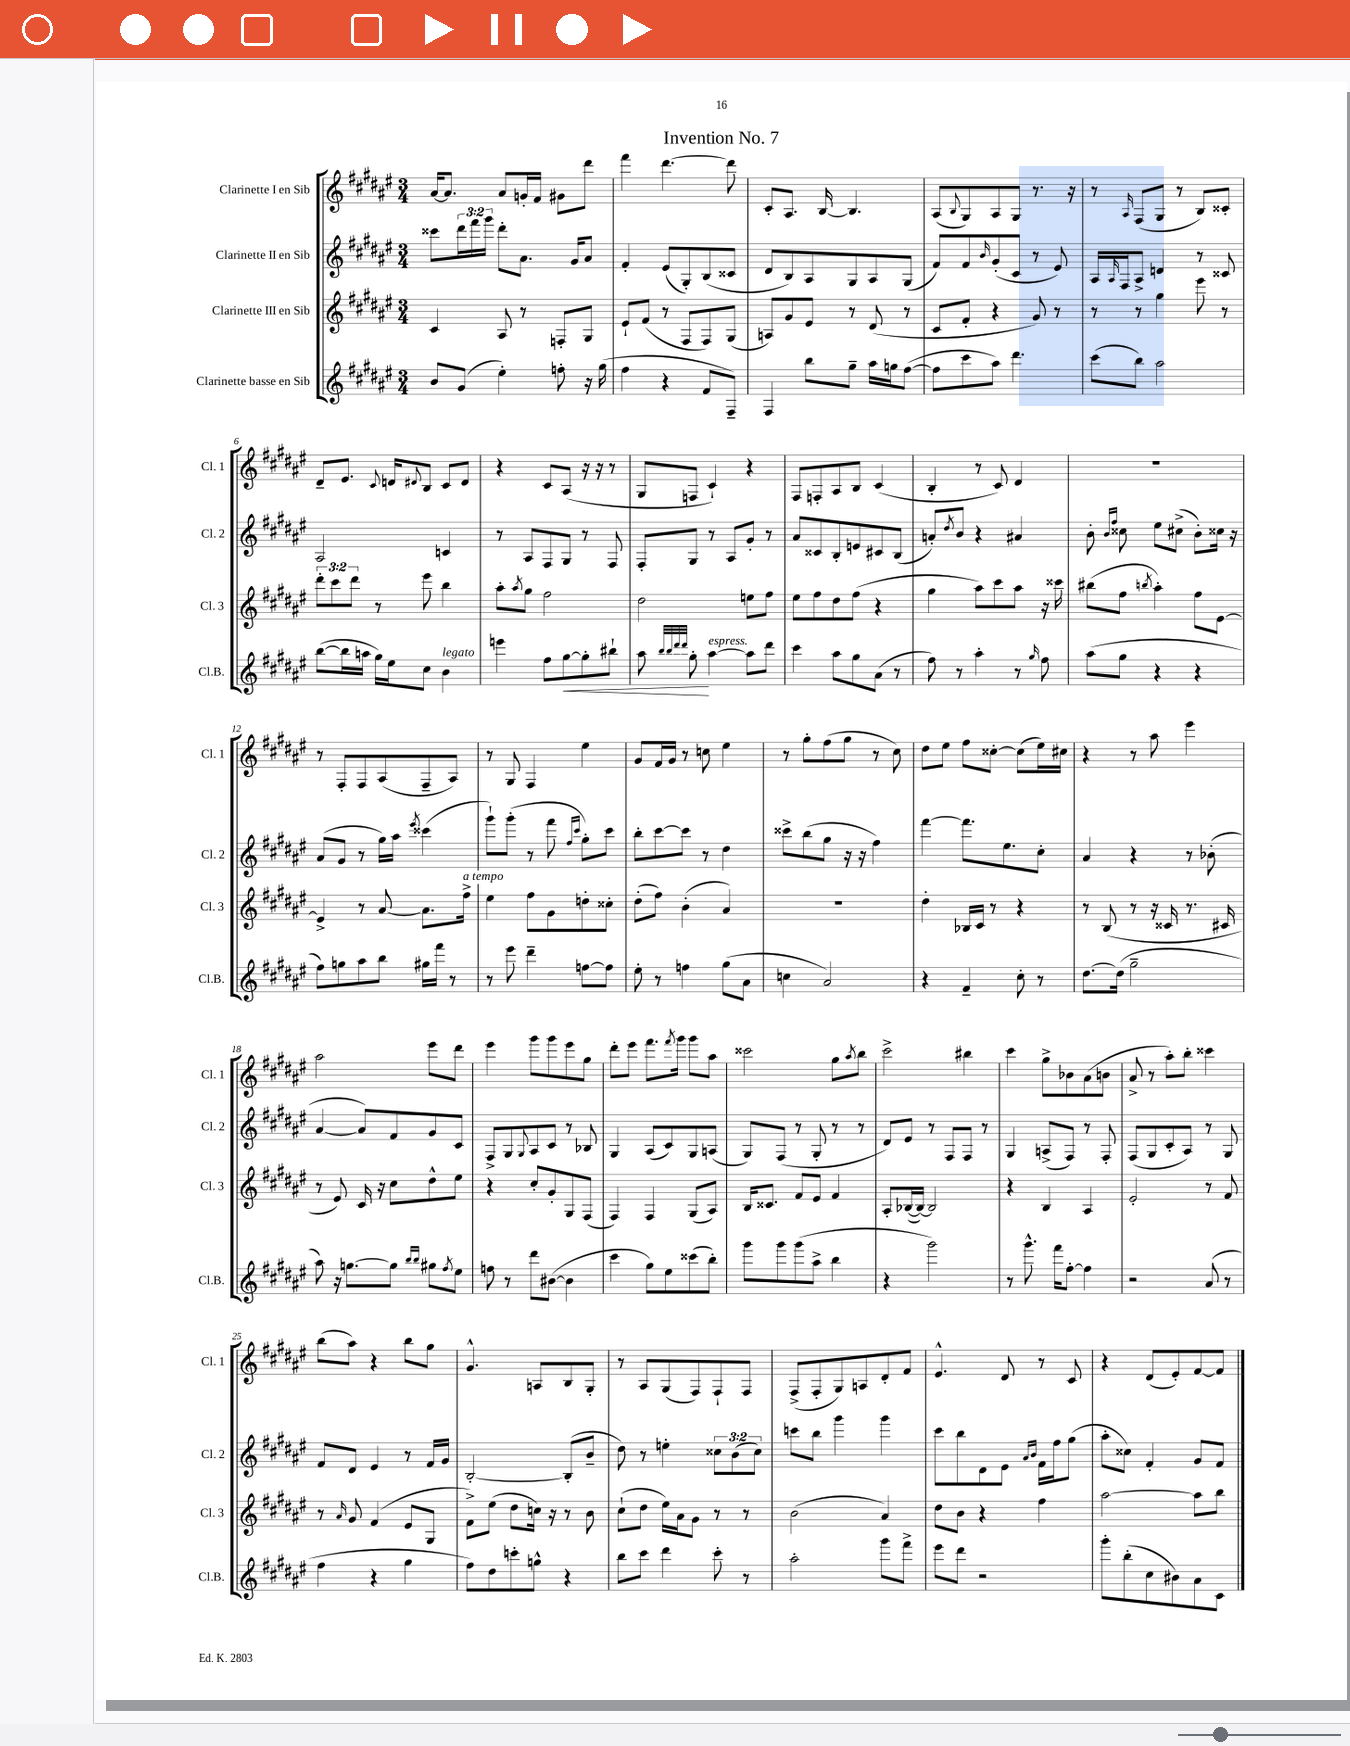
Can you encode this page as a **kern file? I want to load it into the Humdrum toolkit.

**kern	**kern	**kern	**kern
*staff4	*staff3	*staff2	*staff1
*clefG2	*clefG2	*clefG2	*clefG2
*k[f#c#g#d#a#e#]	*k[f#c#g#d#a#e#]	*k[f#c#g#d#a#e#]	*k[f#c#g#d#a#e#]
*M3/4	*M3/4	*M3/4	*M3/4
8b	4c#	8ccc##	[16a#
.	.	.	8.a#]
(8g#	.	24ddd#	.
.	.	24fff#	.
.	.	24ggg#	.
4ee#')	8A#	8ddd#'	8a#
.	8r	8.a#	16g'
.	.	.	16f#
8ff'	8F'	.	8g#
.	.	16g#	.
16r	8G#	8a#	8ddd#
(16gg#	.	.	.
=	=	=	=
4ff#	8e#`	4f#'	4fff#
.	(8f#	.	.
4r	8r	(8e#	[4.ddd#
.	8F#	8G#')	.
8f#	8F#)	(8B	.
8F#~)	(8G#	8c##	8ddd#]
=	=	=	=
4F#	8A)	8d#	8c#'
.	8g#	8B)	8.A#
8bb	8e#	8A#	.
.	.	.	[16B
8gg#~	8r	8G#	4.B]
16aa#	(8d#	8A#	.
16gg	.	.	.
([8ff#	8r	(8G#	.
=	=	=	=
8ff#]	8c#	8f#)	(8A#
.	.	.	8qqB
8ccc#	8f#'	8f#	8G#)
.	.	16qqb	.
8aa#)	4r	(8g#'	8A#
4.ddd#	.	8c#	8G#
.	8g#)	8r	8.r
.	8r	8e#)	.
.	.	.	16r
=	=	=	=
(8ccc#	8r	16A#	8r
.	.	16qqA#	.
.	.	16F#	.
.	.	.	16qqA#
8bb)	8r	8A#^	(8F#
2aa#	4gg#	4d	8G#
.	.	.	8r
.	8eee#	8r	8B)
.	8r	8c##	8c##'
=	=	=	=
([8bb	12ddd#'	2A#	8d#~
.	12ccc#	.	.
16bb]	.	.	8.e#
.	12ddd#	.	.
16aa	.	.	.
16gg#)	8r	.	.
.	.	.	8qqc#
16ee#	.	.	16d
.	.	.	8qqd#
8cc#	8eee#	.	8B
4b	4bb	4c	8c#
.	.	.	8d#
=	=	=	=
4eee	8aa#'	8r	4r
.	8qaa#	.	.
.	8gg#	8A#	.
8ff#	2ff#	8F#	8c#
[8gg#	.	8G#	(8A#
8gg#']	.	8r	16r
.	.	.	16r
8bb#`	.	8F#	8r
=	=	=	=
8aa#	2dd#	8F#'	8G#
32qqbb	.	.	.
32qqbb	.	.	.
32qqddd#	.	.	.
32qqddd#	.	.	.
8gg#'	.	8G#	8F
[4aa#	.	8r	4c#`)
.	.	8A#	.
8aa#]	8ee	8g#'	4r
8ddd#	8ff#	8r	.
=	=	=	=
4ccc#	8ee#	8a#	8F#
.	8ff#	8c##	8F'
8aa#	8dd#	8B'	8A#
8gg#	(8ff#	8e	8B
(8a#	4r	8c#	(4c#
8r	.	(8B	.
=	=	=	=
8ff#)	4gg#	8a')	4B'
.	.	8qdd#	.
8r	.	8b	.
4aa#'	8aa#)	4r	8r
.	8ccc#	.	8c#)
8r	8aa#	4a#	4d#
16qqgg#	.	.	.
8ff#	16r	.	.
.	16ccc##	.	.
=	=	=	=
(8aa#	(8bb#	8b'	2.r
.	.	16qqb	.
.	.	16qqff#	.
8gg#	8ff#	8cc##	.
.	8qbb	.	.
4r	4aa#')	8ee#	.
.	.	(8cc#^	.
4r	8ff#	8b')	.
.	[8e#	16cc##	.
.	.	16r	.
=	=	=	=
8ff#)	4e#^]	(8a#	8r
8gg	.	8g#	8F#'
8aa#	8r	8r	8F#
8bb	[8a#	16gg#)	(8A#
.	.	16aa#	.
.	.	8qeee#	.
16gg#	8.a#]	(4ccc##	8F#~
16fff#	.	.	.
8r	.	.	8A#)
.	16ff#^	.	.
=	=	=	=
8r	4ee#	8ggg#`)	8r
8eee#	.	(8ggg#'	8G#
4ddd#~	8ff#	8r	4F#
.	8g#	8fff#	.
.	.	16qqff#	.
.	.	16qqccc#	.
[8ff	8dd'	8gg#')	4ee#
8ff]	8cc##'	8ccc#	.
=	=	=	=
8ee#'	(8dd#'	8bb'	8g#
8r	8ff#)	[8ccc#	16f#
.	.	.	16g#
4ff	(4b'	8ccc#]	8r
.	.	8r	8cc
(8gg#	4a#)	4dd#	4ee#
8a#	.	.	.
=	=	=	=
4cc	2.r	8ccc##^	8r
.	.	(8bb	8gg#'
2a#)	.	8gg#	(8ff#
.	.	16r	8gg#
.	.	16r	.
.	.	4ff#)	8r
.	.	.	8cc#)
=	=	=	=
4r	4dd#'	[4fff#	8dd#
.	.	.	8ee#
4f#~	16B-	8.fff#]	8ff#
.	16c#	.	.
.	8r	.	[8cc##'
.	.	8.ee#	.
8cc#'	4r	.	(8cc##]
8r	.	8cc#'	16ee#)
.	.	.	16cc#
=	=	=	=
[8.dd#	8r	4a#	4r
.	(8B	.	.
(16dd#]	.	.	.
2gg#~	8r	4r	8r
.	16r	.	8aa#
.	16c##	.	.
.	8.r	8r	4eee#
.	.	(8b-'	.
.	16c#	.	.
=	=	=	=
8aa#)	8r	[4a#	2aa#
16r	8e#)	.	.
[8.gg	.	.	.
.	16c#	8a#])	.
.	16r	.	.
8gg]	8cc#	8f#	.
16qqbb	.	.	.
16qqbb	.	.	.
8gg#	8dd#^^	8g#	8eee#
8qff#	.	.	.
8ee#	8ee#	8c#	8ddd#
=	=	=	=
8ff	4r	8F#^	4eee#
8r	.	8G#	.
.	.	8qqG#	.
8ddd#	8cc#'	8A#	8ggg#
([8b#	8g#'	8c#	8ggg#
4b#]	8G#	8r	8eee#
.	(8F#	8B-	8gg#
=	=	=	=
4ccc#	4F#)	4G#	8ddd#'
.	.	.	8eee#
8gg#)	4F#	(8A#	8.fff#
8ee#	.	8c#)	.
.	.	.	8qfff#
.	.	.	16ggg#
(8ccc##	(8G#	8G#	8ggg#
8bb')	8A#)	(8A	8aa#
=	=	=	=
8ggg#	16B	8G#)	2ccc##
.	8.c##	.	.
8ggg#	.	(8F#	.
(8ggg#	8f#	8r	.
8aa#^	8e#	8G#'	.
4bb	4f#	8r	8gg#
.	.	.	8qaa#
.	.	8r	8bb
=	=	=	=
4r	8A#'	8d#)	2ccc#^
.	([16B-	8e#	.
.	16B-_)	.	.
2ggg#)	2B-]	8r	.
.	.	8F#	.
.	.	8F#	4bb#
.	.	8r	.
=	=	=	=
8r	4r	4G#	4ccc#
8.ggg#^^	.	.	.
.	4B	(8A^	8gg#^
16fff#	.	.	.
[8ff#'	.	8F#)	8b-
4ff#]	4A#	8r	(8a#
.	.	8F#'	8b
=	=	=	=
2r	2e#'	(8F#	8a#^
.	.	8G#	8r
.	.	8c#'	8aa#')
.	.	8A#)	8bb'
(8a#	8r	8r	4ccc##
8r	8f#	8G#	.
=	=	=	=
4ff#	8r	8f#	(8bb
.	16qqa#	.	.
.	8g#	8d#	8aa#)
4r	(4f#	4e#	4r
4gg#	8e#	8r	8bb
.	8G#	16f#	8gg#
.	.	16g#	.
=	=	=	=
8ff#)	8f#^)	[2B'	4.g#^^
8dd#	(8ee#	.	.
8ccc'	8dd#	.	.
8gg^^	16cc)	.	8A
.	16r	.	.
4r	8r	(8B']	8B
.	8b	8b~	8G#'
=	=	=	=
8bb	(8cc#`	8dd#)	8r
8ccc#	8dd#	8r	8A#
4ddd#	16ee#)	4ee'	(8G#
.	16a#	.	.
.	8g#	.	8F#)
8ccc#'	8r	12cc##	8F#`
.	.	(12b	.
8r	8r	.	8F#
.	.	12cc##)	.
=	=	=	=
2aa#'	(2b	8ccc	(8F#^
.	.	8bb	8F#'
.	.	4ggg#	8G#)
.	.	.	8A
8ggg#	4a#)	4ggg#	8d#'
8fff#^	.	.	8f#
=	=	=	=
8eee#	8dd#	8ccc#	4.e#^^
8ddd#	8b	8bb	.
2r	4r	8d#	.
.	.	8e#	8d#
.	.	16qqa#	.
.	.	16qqb	.
.	4ff#	16f#	8r
.	.	16ff#	.
.	.	(8gg#	8c#
=	=	=	=
8ggg#'	[2aa#	8aa#'	4r
(8bb'	.	8cc##)	.
8cc#	.	4f#'	(8d#
8b#)	.	.	8e#')
8a#	8aa#]	8g#	[8f#
8c#	8bb	8f#	8f#]
==	==	==	==
*-	*-	*-	*-
